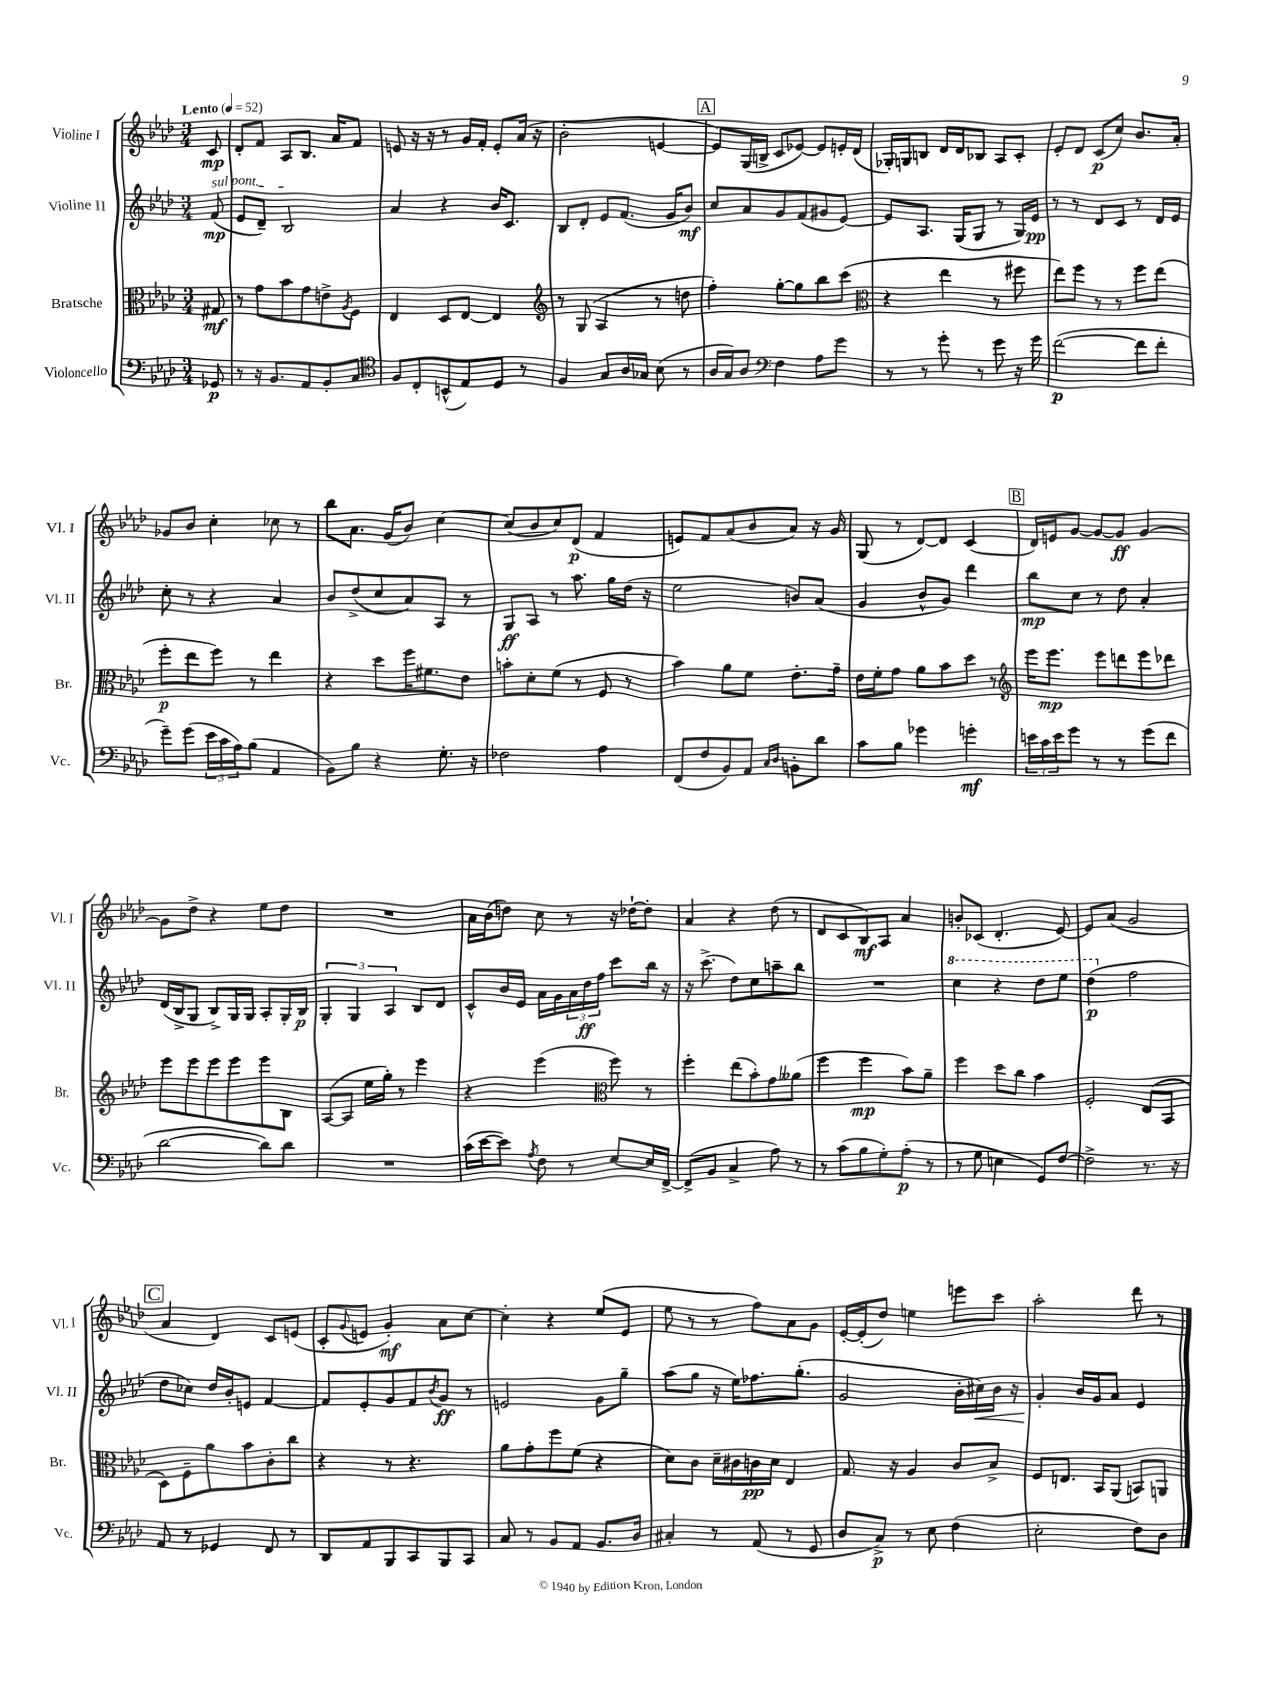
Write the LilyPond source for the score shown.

<<
\new StaffGroup <<
\new Staff = "s0" \with { instrumentName = "Violine I" shortInstrumentName = "Vl. I" } {
    \clef treble \key aes \major \numericTimeSignature \time 3/4 \partial 8 \tempo "Lento" 4 = 52
    c'8\mp |
    des'8-. f'8 aes8 bes8. aes'16 f'8 |
    e'8 r16 r16 r8 g'16 f'16-. e'8-. aes'16( r16 |
    bes'2-. e'4~ |
    \mark \markup { \box "A" } e'8) g16( b16-> c'8 ees'8~) ees'8 e'16-. des'16( |
    ges16-.) g16 b8 des'16 des'16 bes8 aes8 c'8-. |
    ees'8-. des'8 c'8\p( c''8) bes'8. aes'16-. |
    ges'8 bes'8 c''4-. ces''8 r8 |
    bes''8 aes'8. g'16( bes'8) c''4~ |
    c''8( bes'8 c''8) des'8\p( f'4 |
    e'8) f'8 aes'8( bes'8 aes'8) r16 g'16 |
    g8( r8 des'8~) des'8 c'4( |
    \mark \markup { \box "B" } des'16) e'16 g'8~ g'8~ g'8\ff g'4~ |
    g'8 des''8-> r4 ees''8 des''8 |
    R2. |
    aes'16 bes'16( d''8) c''8 r8 r16 des''16~-! des''8-. |
    aes'4 r4 des''8( r8 |
    des'8 c'8 bes8\mf) aes8 aes'4 |
    b'8-. ces'8( des'4.-. ees'8~) |
    ees'8 aes'8( g'2 |
    \mark \markup { \box "C" } aes'4 des'4) c'8 e'8( |
    c'8-. \appoggiatura { g'8 } e'8 g'4-.\mf) aes'8 c''8~ |
    c''4-. r4 ees''8( ees'8 |
    ees''8 r8 r8 f''8) aes'8 g'8 |
    ees'16~-. ees'16-.( des''8) e''4 e'''8 c'''8 |
    aes''2-. des'''8 r8 \bar "|." |
}
\new Staff = "s1" \with { instrumentName = "Violine II" shortInstrumentName = "Vl. II" } {
    \clef treble \key aes \major \numericTimeSignature \time 3/4 \partial 8
    \once \override TextSpanner.bound-details.left.text = \markup { \italic "sul pont." } f'8\mp\startTextSpan( |
    ees'8 des'8--) bes2\stopTextSpan |
    aes'4 r4 bes'16 c'8. |
    bes8 des'8-. ees'8 f'8.( g'16 bes'8\mf) |
    \mark \markup { \box "A" } c''8 aes'8 g'8 f'8( gis'8 ees'8~) |
    ees'8 aes8. g16( g8 r8 g16) ees'16\pp |
    r8 r8 des'8 c'8 r8 des'16 ees'16 |
    c''8-. r8 r4 aes'4 |
    bes'8 des''8->( c''8 aes'8) aes8 r8 |
    g8\ff aes8 r8 aes''8. g''16 des''16( r16 |
    ees''2 b'8) aes'8( |
    g'4 bes'8-^ g'8) des'''4 |
    \mark \markup { \box "B" } bes''8\mp c''8 r8 des''8 aes'4-. |
    des'16( bes16-> g8 bes8->) g16 g16 aes8-. g16-. bes16\p |
    \tuplet 3/2 { g4-. g4 aes4 } bes8 des'8 |
    c'8-^ bes'16 ees'16 aes'16 g'16 \tuplet 3/2 { aes'16 des''16\ff f''16 } c'''8 bes''16 r16 |
    r16 c'''8.->( des''8) c''8 a''8-- bes''8 |
    R2. |
    \ottava #1 c'''4 r4 des'''8 ees'''8 |
    des'''4\p( \ottava #0 f''2 |
    \mark \markup { \box "C" } des''8 ces''8) des''16 bes'16-. e'8 f'4~ |
    f'8 ees'8-. g'8 f'8 \acciaccatura { bes'8 } g'8\ff r8 |
    e'2 g'8 g''8-- |
    aes''8( g''8 r16 ees''16) fes''8. g''8.-.( |
    g'2 bes'16-. cis''16\<) bes'16 r16 |
    g'4-.\! bes'16 g'16 aes'8 ees'4 \bar "|." |
}
\new Staff = "s2" \with { instrumentName = "Bratsche" shortInstrumentName = "Br." } {
    \clef alto \key aes \major \numericTimeSignature \time 3/4 \partial 8
    gis8\mf |
    r8 g'8 bes'8 g'8 e'8-> \acciaccatura { aes8 } f8 |
    ees4 des8 ees8~ ees4 |
    \clef treble r8 g8( aes4 r8 d''8 |
    \mark \markup { \box "A" } f''4-.) g''8~-. g''8 bes''8 c'''8( |
    \clef alto r4 ees''4 r8 fis''8 |
    ees''8) f''8 r8 r8 f''8 ees''8( |
    f''8-.\p ees''8 f''8) r8 ees''4 |
    r4 des''8 f''16 fis'8. ees'8 |
    b'8-. des'8-. f'8( r8 f8 r8 |
    bes'4) aes'8 f'8 ees'8.-. g'16-- |
    ees'16 f'16-. g'8 aes'8 bes'8 des''8 r8 |
    \mark \markup { \box "B" } \clef treble ees'''16 ees'''8.\mp ees'''8 d'''8 ees'''8 des'''8 |
    ees'''8 ees'''8 ees'''8 ees'''8 ees'''8 bes8 |
    aes8~( aes8 ees''16 g''16-.) r8 ees'''4 |
    r4 ees'''4( \clef alto f''8) r8 |
    f''4-. ees''8( bes'8-.) g'8 aeses'8( |
    f''4 f''4\mp bes'8) aes'8-- |
    f''4 des''8 c''8 bes'4 |
    f2-. ees8( bes,8 |
    \mark \markup { \box "C" } des8) f8-- aes'8 bes'8 c'8-. c''8 |
    r4 r8 r4. |
    aes'8 g'8-. f''8 f'8( r4 |
    des'8) c'8 des'16-- cis'16 c'16\pp des'16 ees4 |
    g8. r16 aes4 c'8 bes8-> |
    f8 e8. bes,16 aes,8( b,8) a,8 \bar "|." |
}
\new Staff = "s3" \with { instrumentName = "Violoncello" shortInstrumentName = "Vc." } {
    \clef bass \key aes \major \numericTimeSignature \time 3/4 \partial 8
    ges,8\p |
    r8 r16 bes,8. aes,8 bes,8-. c8 |
    \clef tenor f8 c8-. b,8-^( ees8) des8 r8 |
    f4 g8 aes16 ges16 bes8( r8 |
    \mark \markup { \box "A" } aes16 g16) aes8 \clef bass f4 aes8 g'8 |
    r8 r8 g'8-. r8 g'8 r16 g'16 |
    f'2~\p( f'8 f'8-. |
    g'8--) g'8( \tuplet 3/2 { ees'16 c'16 aes16) } bes8( aes,4 |
    bes,8) bes8 r4 g8.-. r16 |
    fes2 aes4 |
    f,8( f8 bes,8) aes,8 \grace { c16 des16 } b,8-. des'8 |
    c'8 bes8 ges'4 g'4-.\mf |
    \mark \markup { \box "B" } \tuplet 3/2 { e'16 c'16 e'16 } g'8 r8 r8 g'8( f'8 |
    des'2~ des'8) des'8 |
    R2. |
    c'16( ees'16~ ees'8) \acciaccatura { aes8 } f8 r8 ees8~ ees16 f,16~-> |
    f,8->( bes,8 c4-> aes8) r8 |
    r8 c'8( bes8 g8-.) aes8-.\p( r8 |
    r8 g8 e4 g,8) f8~ |
    f2-> r8. r16 |
    \mark \markup { \box "C" } aes,8 r8 ges,4 f,8 r8 |
    des,8 aes,8 bes,,8 c,8 bes,,8 c,8 |
    c8 r8 bes,8 aes,8 bes,8. des16 |
    cis4-. r8 aes,8( r8 g,8 |
    des8 c8->\p) r8 ees8 f4( |
    ees2-. f8) des8 \bar "|." |
}
>>
>>
\layout { \context { \Score \remove "Bar_number_engraver" } }
